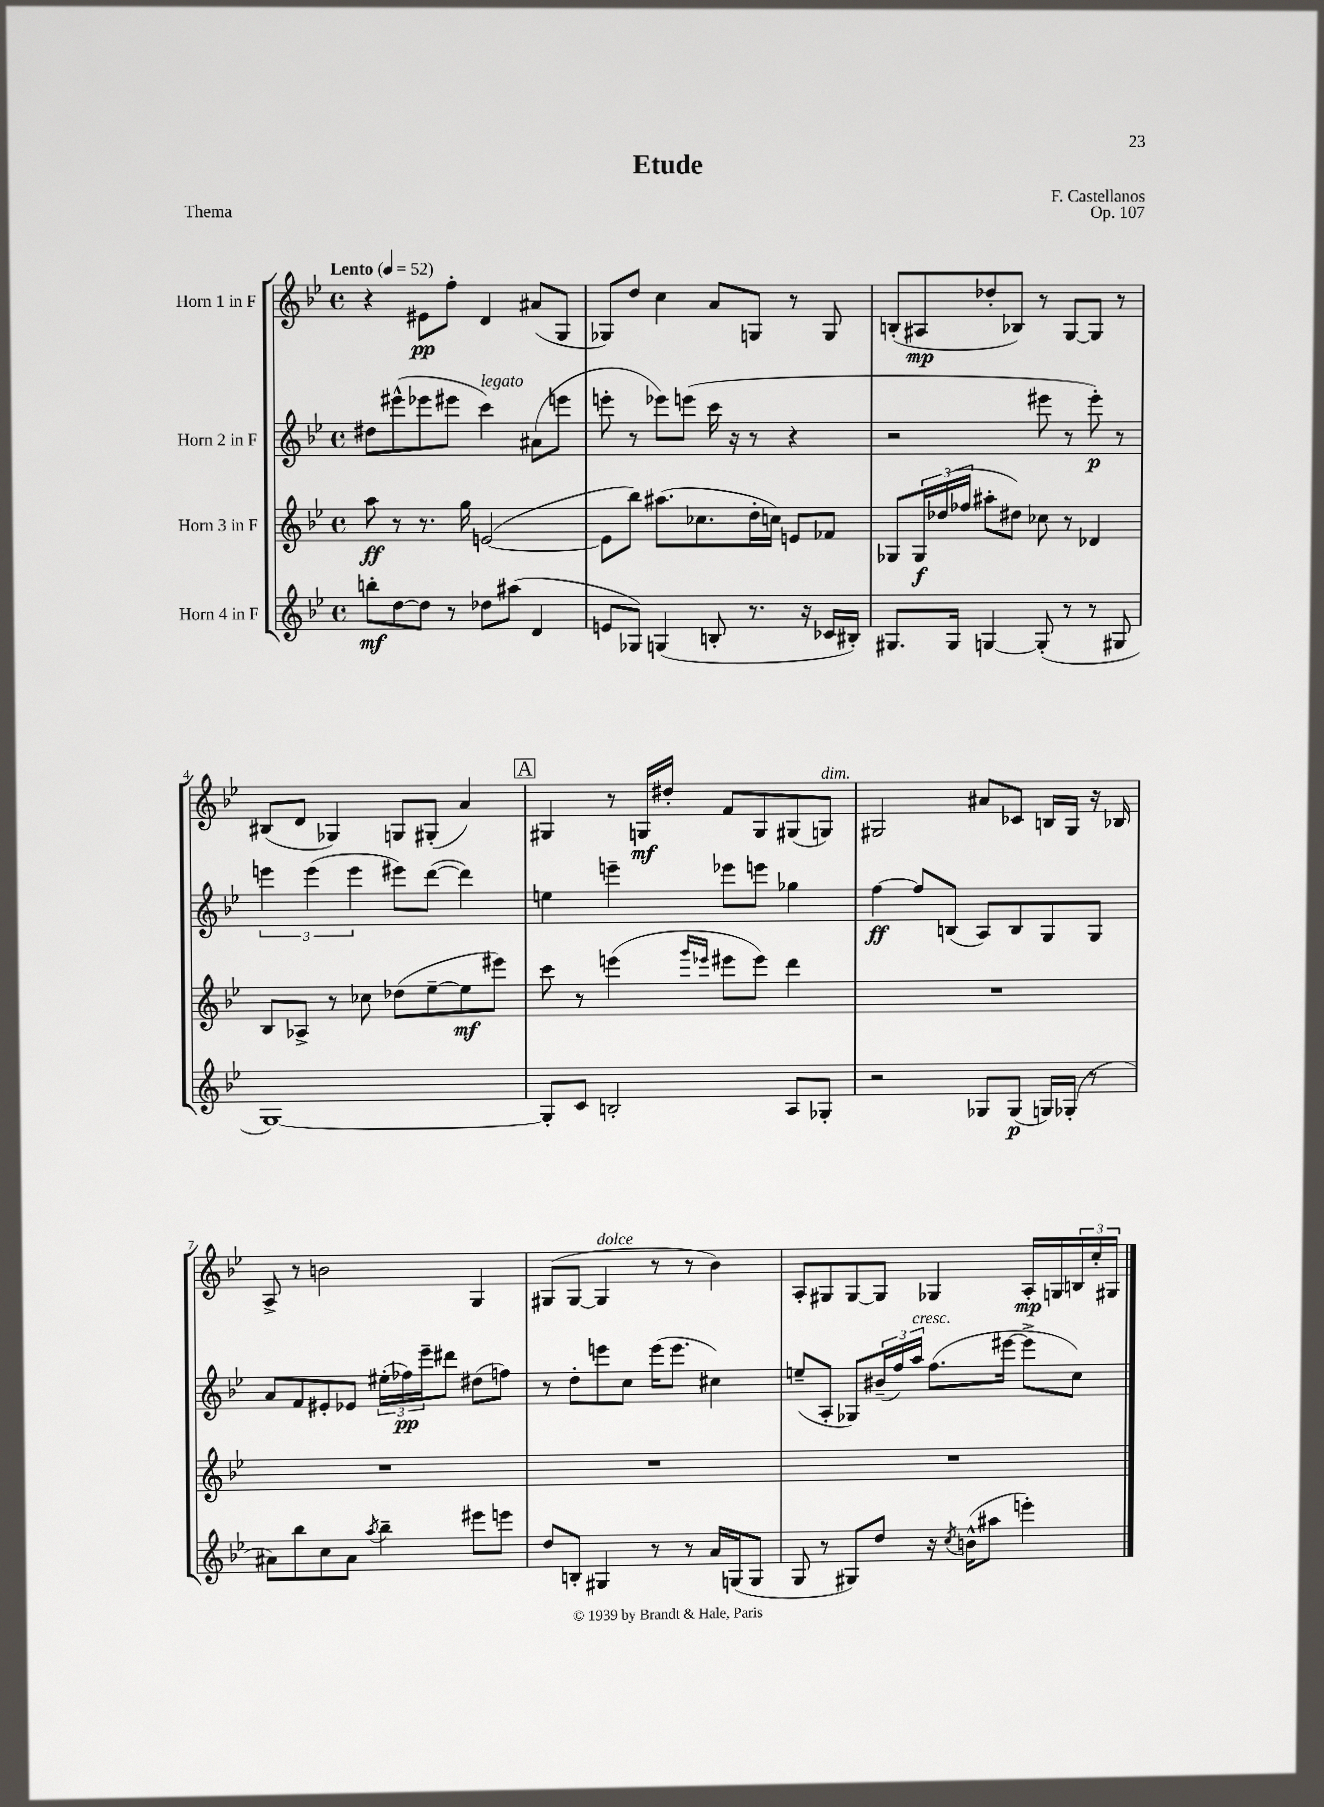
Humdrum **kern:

**kern	**dynam	**kern	**dynam	**kern	**dynam	**kern	**dynam
*part4	*part4	*part3	*part3	*part2	*part2	*part1	*part1
*staff4	*staff4	*staff3	*staff3	*staff2	*staff2	*staff1	*staff1
*I"Horn 4 in F	*	*I"Horn 3 in F	*	*I"Horn 2 in F	*	*I"Horn 1 in F	*
*clefG2	*	*clefG2	*	*clefG2	*	*clefG2	*
*k[b-e-]	*	*k[b-e-]	*	*k[b-e-]	*	*k[b-e-]	*
*M4/4	*	*M4/4	*	*M4/4	*	*M4/4	*
*met(c)	*	*met(c)	*	*met(c)	*	*met(c)	*
*MM52	*	*MM52	*	*MM52	*	*MM52	*
=1	=1	=1	=1	=1	=1	=1	=1
!	!	!	!	!	!	!LO:TX:a:B:t=Lento	!
8bbn'\L	mf	8aa\	ff	8dd#X\L	.	4r	.
[8dd\	.	8r	.	(8eee#X^^\	.	.	.
8dd\J]	.	8.r	.	8eee-X\	.	8e#X\L	pp
8r	.	.	.	8eee#X\J	.	8ff'\J	.
.	.	16gg\	.	.	.	.	.
!	!	!	!	!LO:TX:a:i:t=legato	!	!	!
8dd-X\L	.	([2en/	.	4ccc\)	.	4d/	.
(8aa#X\J	.	.	.	.	.	.	.
4d/	.	.	.	(8a#X\L	.	(8a#X/L	.
.	.	.	.	8eeen\J	.	8G/J	.
=2	=2	=2	=2	=2	=2	=2	=2
8en/L	.	8e\L]	.	8eeen'\	.	8G-X/L)	.
8G-X/J)	.	8bb-\J)	.	8r	.	8dd/J	.
(4Gn/	.	(8.aa#X\L	.	8eee-X\L)	.	4cc\	.
.	.	.	.	(8eeen\J	.	.	.
.	.	8.cc-X\	.	.	.	.	.
8Bn'/	.	.	.	16ccc\	.	8a/L	.
.	.	.	.	16r	.	.	.
8.r	.	16dd'\L	.	8r	.	8Gn/J	.
.	.	16ccn\JJ)	.	.	.	.	.
.	.	8en/L	.	4r	.	8r	.
16r	.	.	.	.	.	.	.
16c-X/LL	.	8f-X/J	.	.	.	8G/	.
16B#X'/JJ)	.	.	.	.	.	.	.
=3	=3	=3	=3	=3	=3	=3	=3
8.G#X/L	.	8G-X/L	.	2r	.	(8Bn'/L	.
.	.	24G-/L	f	.	.	8A#X/	mp
.	.	(24dd-X/	.	.	.	.	.
16G#/Jk	.	.	.	.	.	.	.
.	.	24ff-X/JJ	.	.	.	.	.
[4Gn/	.	8aa#X'\L	.	.	.	8dd-X'/	.
.	.	8dd#X\J)	.	.	.	8B-X/J)	.
(8G'/]	.	8cc-X\	.	8eee#X\	.	8r	.
8r	.	8r	.	8r	.	[8G/L	.
8r	.	4d-X/	.	8eee#'\)	p	8G/J]	.
8G#X/	.	.	.	8r	.	8r	.
!!LO:LB:g=z
=4	=4	=4	=4	=4	=4	=4	=4
[1G)	.	8B-/L	.	6eeen\	.	(8B#X/L	.
.	.	8A-X^/J	.	.	.	8d/J	.
.	.	.	.	(6eee\	.	.	.
.	.	8r	.	.	.	4G-X/)	.
.	.	.	.	6eee\	.	.	.
.	.	8cc-X\	.	.	.	.	.
.	.	(8dd-X\L	.	8eee#X\L)	.	8Gn/L	.
.	.	[8ee-~\	.	([8ddd\J	.	(8G#X'/J	.
.	.	8ee-\]	mf	4ddd\])	.	4a/)	.
.	.	8eee#X\J)	.	.	.	.	.
!!LO:REH:place=s1:t=A
=5	=5	=5	=5	=5	=5	=5	=5
8G'/L]	.	8ccc\	.	4een\	.	4G#X/	.
8c/J	.	8r	.	.	.	.	.
2Bn'/	.	(4eeen\	.	4eeen~\	.	8r	.
.	.	.	.	.	.	16Gn/LL	mf
.	.	.	.	.	.	16dd#X'/JJ	.
.	.	16qqggg/LL	.	.	.	.	.
.	.	16qqeee-X/JJ	.	.	.	.	.
.	.	8eee#X\L	.	8eee-X\L	.	8f/L	.
.	.	8eee#\J)	.	8eeen\J	.	8G/	.
8A/L	.	4ddd\	.	4gg-X\	.	(8G#X/	.
!	!	!	!	!	!	!LO:TX:a:i:t=dim.	!
8G-X'/J	.	.	.	.	.	8Gn/J)	.
=6	=6	=6	=6	=6	=6	=6	=6
2r	.	1r	.	[4ff\	ff	2G#X/	.
.	.	.	.	8ff/L]	.	.	.
.	.	.	.	(8Bn/J	.	.	.
8G-X/L	.	.	.	8A/L)	.	8a#X/L	.
(8G-/J	p	.	.	8B/	.	8c-X/J	.
16Gn/LL)	.	.	.	8G/	.	16Bn/LL	.
(16G-X'/JJ	.	.	.	.	.	16G#/JJ	.
8r	.	.	.	8G/J	.	16r	.
.	.	.	.	.	.	16B-X/	.
!!LO:LB:g=z
=7	=7	=7	=7	=7	=7	=7	=7
8a#X\L)	.	1r	.	8a/L	.	8A^/	.
8bb-\	.	.	.	8f/	.	8r	.
8cc\	.	.	.	8e#X'/	.	2bn\	.
8a#\J	.	.	.	8e-X/J	.	.	.
8qaa/	.	.	.	.	.	.	.
4bb-~\	.	.	.	(24ee#X'\LL	.	.	.
.	.	.	.	24ff-X\)	pp	.	.
.	.	.	.	24eee-~\J	.	.	.
.	.	.	.	8ddd#X\J	.	.	.
8eee#X\L	.	.	.	(8dd#X\L	.	4G/	.
8eeen\J	.	.	.	8ffn\J)	.	.	.
=8	=8	=8	=8	=8	=8	=8	=8
8dd/L	.	1r	.	8r	.	(8G#X/L	.
8Bn'/J	.	.	.	8dd'\L	.	[8G#/J	.
!	!	!	!	!	!	!LO:TX:a:i:t=dolce	!
4G#X/	.	.	.	8eeen\	.	4G#/]	.
.	.	.	.	8cc\J	.	.	.
8r	.	.	.	(16eee\KL	.	8r	.
.	.	.	.	8.eee\J	.	.	.
8r	.	.	.	.	.	8r	.
16a/LL	.	.	.	4cc#X\)	.	4b-\)	.
(16Gn/J	.	.	.	.	.	.	.
8G/J	.	.	.	.	.	.	.
=9	=9	=9	=9	=9	=9	=9	=9
8G/	.	1r	.	(8een~/L	.	8A'/L	.
8r	.	.	.	8A'/J	.	8G#X/	.
8G#X/L)	.	.	.	8G-X/L)	.	[8G#/	.
8dd/J	.	.	.	(24b#X~/L	.	8G#/J]	.
.	.	.	.	24ff/)	.	.	.
!	!	!	!	!LO:TX:a:i:t=cresc.	!	!	!
.	.	.	.	24aa/JJ	.	.	.
16r	.	.	.	(8.ff\L	.	4G-X/	.
8qcc/	.	.	.	.	.	.	.
(16bn^^\KL	.	.	.	.	.	.	.
8aa#X\J	.	.	.	.	.	.	.
.	.	.	.	[16eee#X\Jk	.	.	.
4eeen'\)	.	.	.	8eee#^\L]	.	16A'/LL	mp
.	.	.	.	.	.	16Gn/	.
.	.	.	.	8cc\J)	.	24Bn/	.
.	.	.	.	.	.	24cc'/	.
.	.	.	.	.	.	24G#X/JJ	.
==	==	==	==	==	==	==	==
*-	*-	*-	*-	*-	*-	*-	*-
